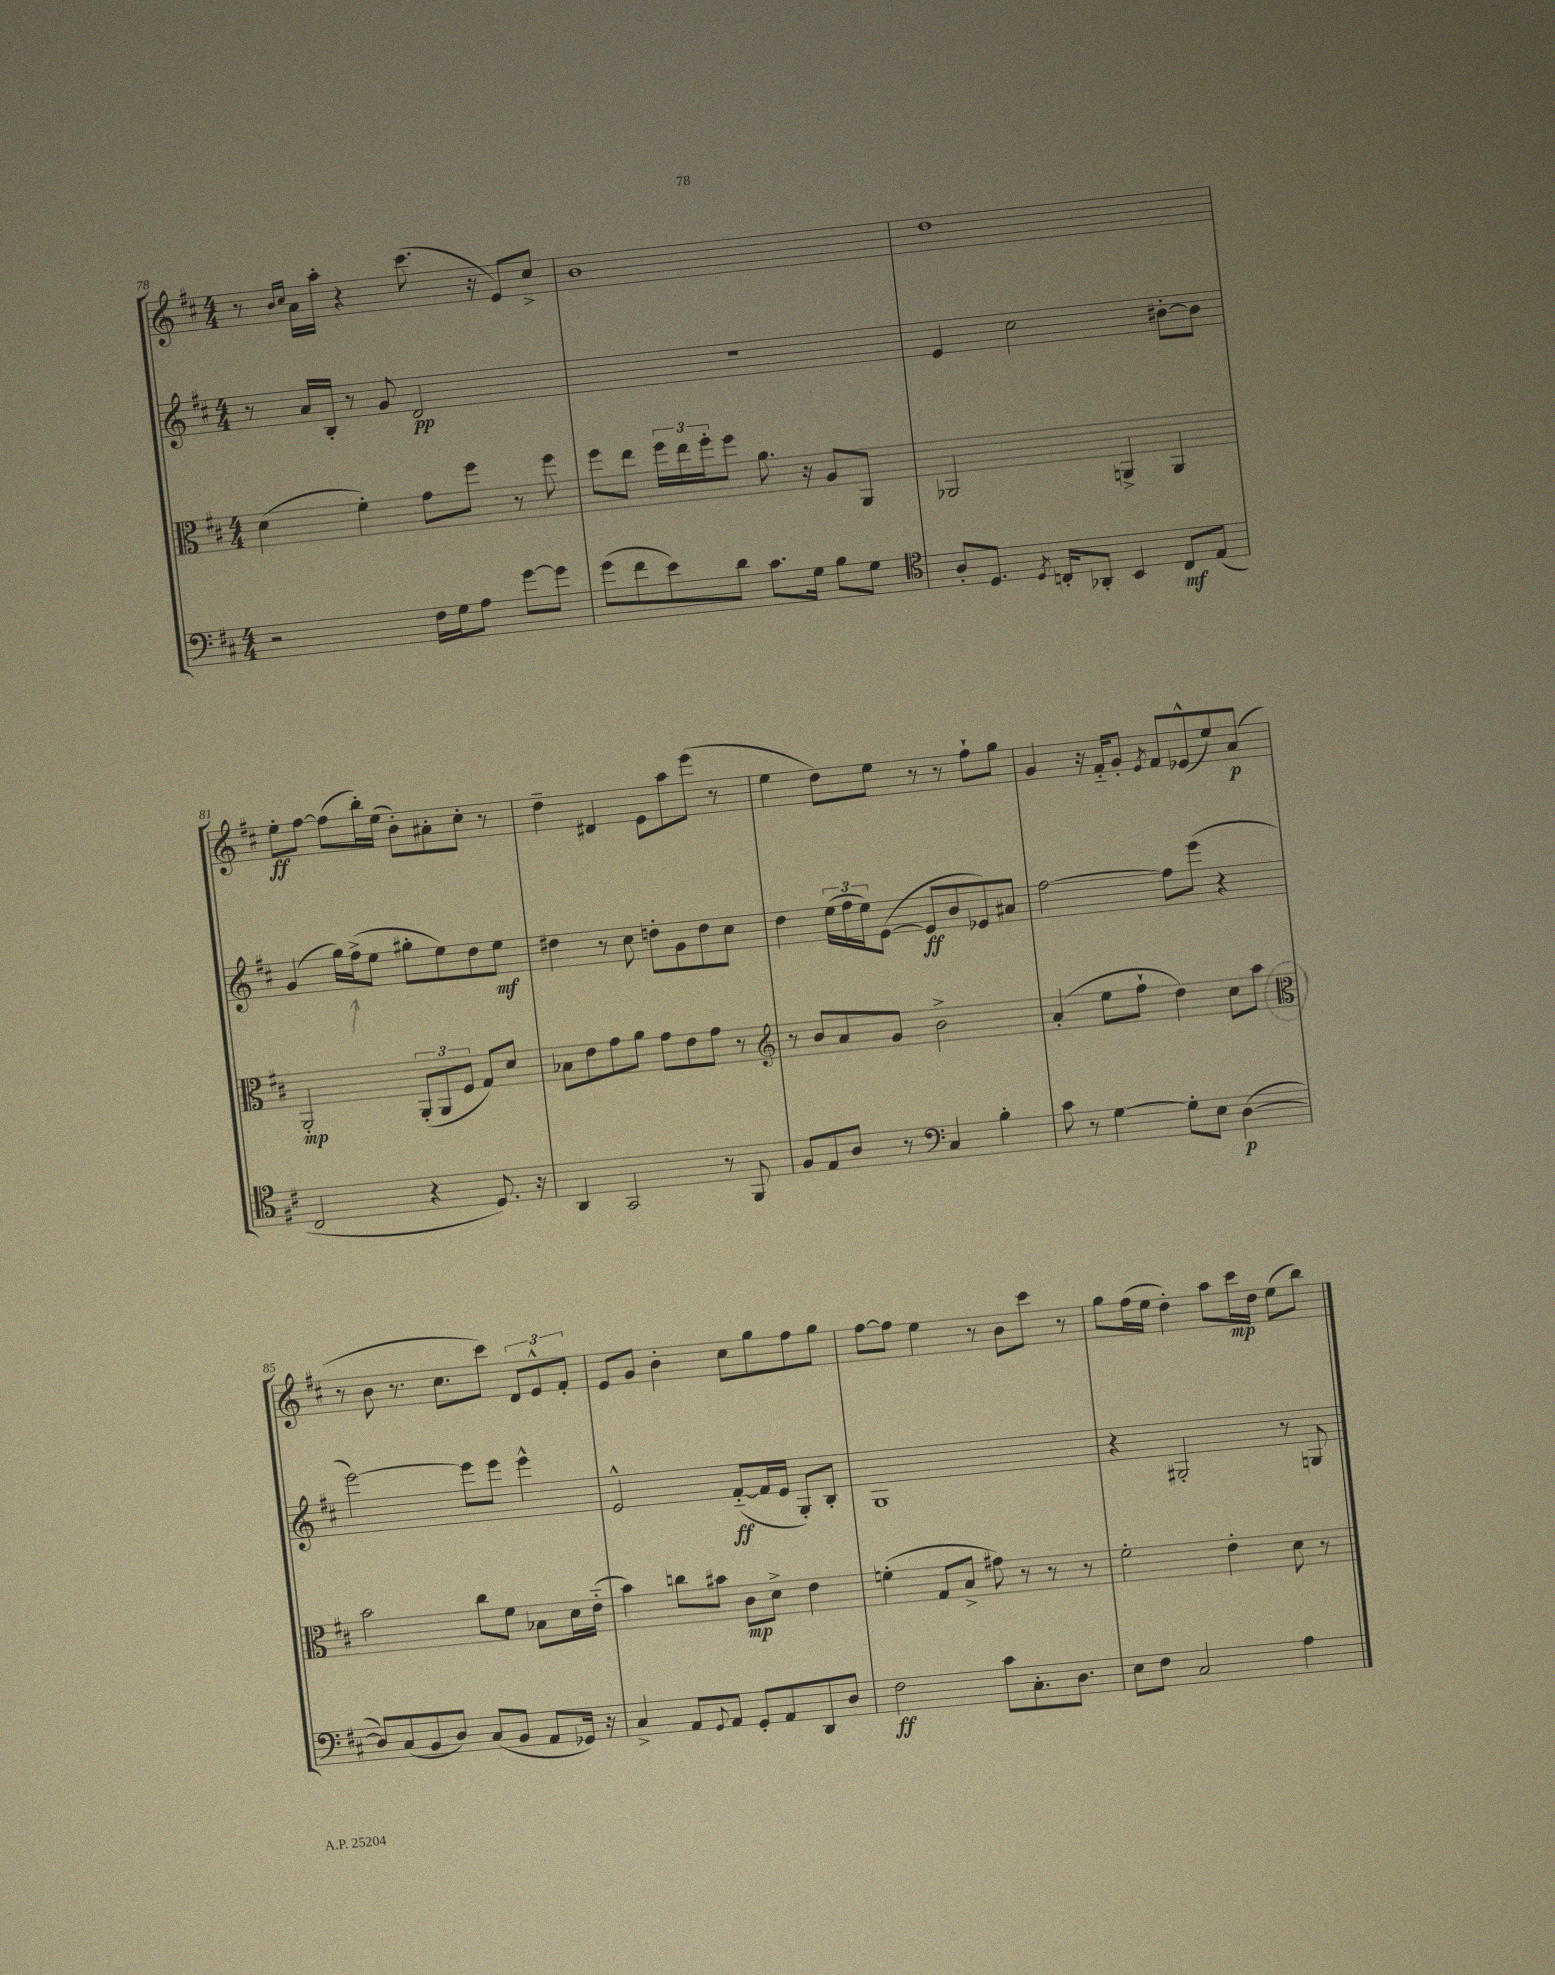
<<
\new StaffGroup <<
\new Staff = "s0" {
    \clef treble \key d \major \numericTimeSignature \time 4/4
    r8 \grace { b'16 cis''16 } a'16 a''16-. r4 cis'''8.( r16 e'8) cis''8-> |
    b'1 |
    d''1 |
    e''8-.\ff fis''8~ fis''8( b''16-.) e''16( b'8-.) ais'8-. cis''8-. r8 |
    d''4-- dis'4 e'8 a''8 e'''8( r8 |
    e''4 d''8) e''8 r8 r8 fis''8-! g''8 |
    g'4 r16 fis'16-_ g'8-. \acciaccatura { e'8 } fis'8 ees'8-^( e''8) a'8\p( |
    r8 b'8 r8. cis''8. cis'''8) \tuplet 3/2 { d'8 e'8-^ fis'8-. } |
    e'8 g'8 b'4-. cis''8 g''8 fis''8 g''8 |
    fis''8~ fis''8 e''4 r8 b'8 cis'''8 r8 |
    g''8 fis''16( e''16 d''4-.) a''8 cis'''16\mp d''16 e''8( b''8) \bar "|." |
}
\new Staff = "s1" {
    \clef treble \key d \major \numericTimeSignature \time 4/4
    r8 a'16 b16-. r8 g'8 d'2\pp |
    r1 |
    e'4 cis''2 bis'8~-. bis'8 |
    g'4( g''16) fis''16->( e''8 gis''8-. e''8) d''8 e''8\mf |
    dis''4 r8 cis''8 d''8-. g'8 d''8 cis''8 |
    d''4 \tuplet 3/2 { e''16( fis''16 e''16) } e'8~( e'8\ff b'8 ees'8) ais'8 |
    fis''2~ fis''8 e'''8( r4 |
    e'''2~) e'''8 e'''8 e'''4-^ |
    e'2-^ fis'8~-_\ff( fis'16 e'16 g8-.) b8-. |
    g1 |
    r4 gis2-. r8 g8 \bar "|." |
}
\new Staff = "s2" {
    \clef alto \key d \major \numericTimeSignature \time 4/4
    d'4( fis'4-.) g'8 fis''8 r8 fis''8 |
    fis''8 e''8 \tuplet 3/2 { fis''16 e''16 fis''16-. } fis''8 a'8. r16 a8 a,8 |
    aes,2 a,4-> a,4 |
    a,2-.\mp \tuplet 3/2 { a,8-.( a,8 fis8 } g8) d'8 |
    bes8 e'8 g'8 a'8 g'8 e'8 g'8 r8 |
    \clef treble r8 b'8 a'8 g'8 b'2-> |
    a'4-.( e''8 fis''8-! d''4) cis''8 a''8 |
    \clef alto b'2 cis''8 fis'8 bes8 d'16 e'16-_( |
    b'4) c''8 bis'8 cis'8\mp d'8-> e'4 |
    f'4-.( g8 b8-> gis'8) r8 r8 r8 |
    fis'2-. e'4-. d'8 r8 \bar "|." |
}
\new Staff = "s3" {
    \clef bass \key d \major \numericTimeSignature \time 4/4
    r2 fis16 g16 a8 g'8~ g'8 |
    g'8( fis'8 e'8) d'8 cis'8. g16 b8 g8 |
    \clef tenor a8-. d8. \acciaccatura { d8 } c16-. aes,8-. b,4 c8\mf e8( |
    cis2 r4 d8.) r16 |
    a,4 g,2 r8 fis,8 |
    fis8 e8 a8 r8 \clef bass cis4 b4-. |
    cis'8 r8 g4~ g8-. e8 d4~\p( |
    d8) cis8( b,8 d8) cis8( b,8 a,8 ges,16) r16 |
    cis4-> a,8 \appoggiatura { g,8 } a,8 g,8-. a,8 d,8 d8 |
    fis2\ff cis'8 cis8.-. d8. |
    e8 fis8 cis2 a4 \bar "|." |
}
>>
>>
\layout { \context { \Score currentBarNumber = #78 } }
